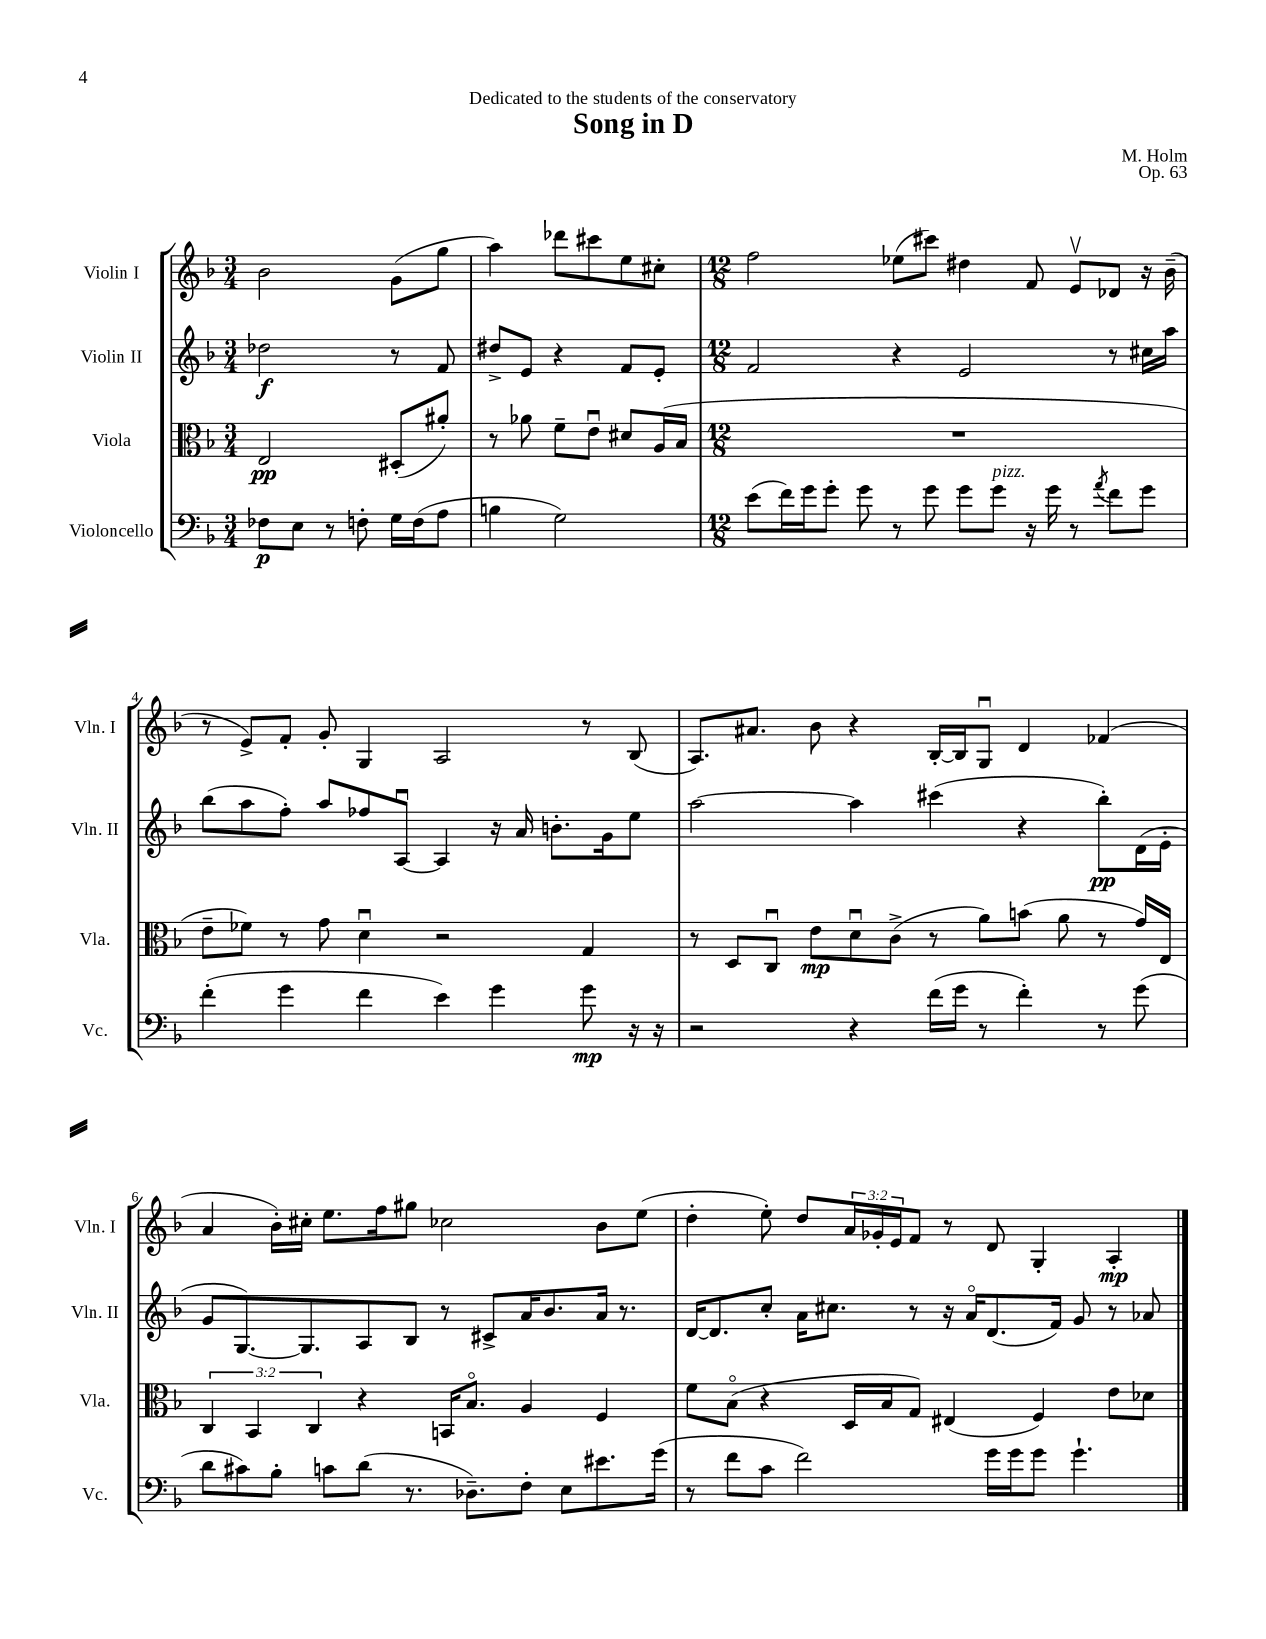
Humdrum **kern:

**kern	**kern	**kern	**kern
*staff4	*staff3	*staff2	*staff1
*clefF4	*clefC3	*clefG2	*clefG2
*k[b-]	*k[b-]	*k[b-]	*k[b-]
*M3/4	*M3/4	*M3/4	*M3/4
8F-	2E	2dd-	2b-
8E	.	.	.
8r	.	.	.
8F'	.	.	.
16G	(8D#'	8r	(8g
(16F	.	.	.
8A	8a#')	8f	8gg
=	=	=	=
4B	8r	8dd#^	4aa)
.	8a-	8e	.
2G)	8f~	4r	8ddd-
.	8eu	.	8ccc#
.	8d#	8f	8ee
.	(16A	8e'	8cc#'
.	16B-	.	.
=	=	=	=
*M12/8	*M12/8	*M12/8	*M12/8
(8e	1.r	2f	2ff
16f)	.	.	.
16g	.	.	.
8g'	.	.	.
8g	.	.	.
8r	.	4r	(8ee-
8g	.	.	8ccc#)
8g	.	2e	4dd#
8g	.	.	.
16r	.	.	8f
16g	.	.	.
8r	.	.	8ev
8qa	.	.	.
8f	.	8r	8d-
8g	.	16cc#	16r
.	.	16aa	(16b-~
=	=	=	=
(4f'	8e~	(8bb-	8r
.	8f-)	8aa	8e^)
4g	8r	8ff')	8f'
.	8g	8aa	8g'
4f	4du	8ff-	4G
.	.	[8Au	.
4e)	2r	4A]	2A
4g	.	16r	.
.	.	16a	.
.	.	8.b'	.
8g	4G	.	8r
.	.	16g	.
16r	.	8ee	(8B-
16r	.	.	.
=	=	=	=
2r	8r	[2aa	8.A)
.	8D	.	.
.	.	.	8.a#
.	8Cu	.	.
.	8e	.	8b-
4r	8du	4aa]	4r
.	(8c^	.	.
(16f	8r	(4ccc#	[16B-'
16g	.	.	16B-]
8r	8a)	.	8Gu
4f')	(8b	4r	4d
.	8a	.	.
8r	8r	8bb-')	(4f-
(8g	16g)	(16d	.
.	16E	16e'	.
=	=	=	=
8d	6C	8g	4a
8c#)	.	[8.G)	.
.	6BB-	.	.
8B-'	.	.	16b-')
.	.	8.G]	16cc#'
.	6C	.	.
8c	.	.	8.ee
(8d	4r	8A	.
.	.	.	16ff
8.r	.	8B-	8gg#
.	16BB	8r	2cc-
8.D-~)	8.B-o	.	.
.	.	8c#^	.
8F'	4A	16a	.
.	.	8.b-	.
8E	.	.	.
8.e#	4F	16a	8b-
.	.	8.r	.
.	.	.	(8ee
(16g	.	.	.
=	=	=	=
8r	8f	[16d	4dd'
.	.	8.d]	.
8f	(8B-o	.	.
8c	4r	8cc'	8ee')
2f)	.	16a	8dd
.	.	8.cc#	.
.	16D	.	24a
.	.	.	24g-'
.	16B-	.	.
.	.	.	24e
.	8G)	8r	8f
.	(4E#	16r	8r
.	.	16ao	.
16g	.	(8.d	8d
16g	.	.	.
8g	4F)	.	4G'
.	.	16f)	.
4.g`	.	8g	.
.	8e	8r	4A'
.	8d-	8a-	.
==	==	==	==
*-	*-	*-	*-
